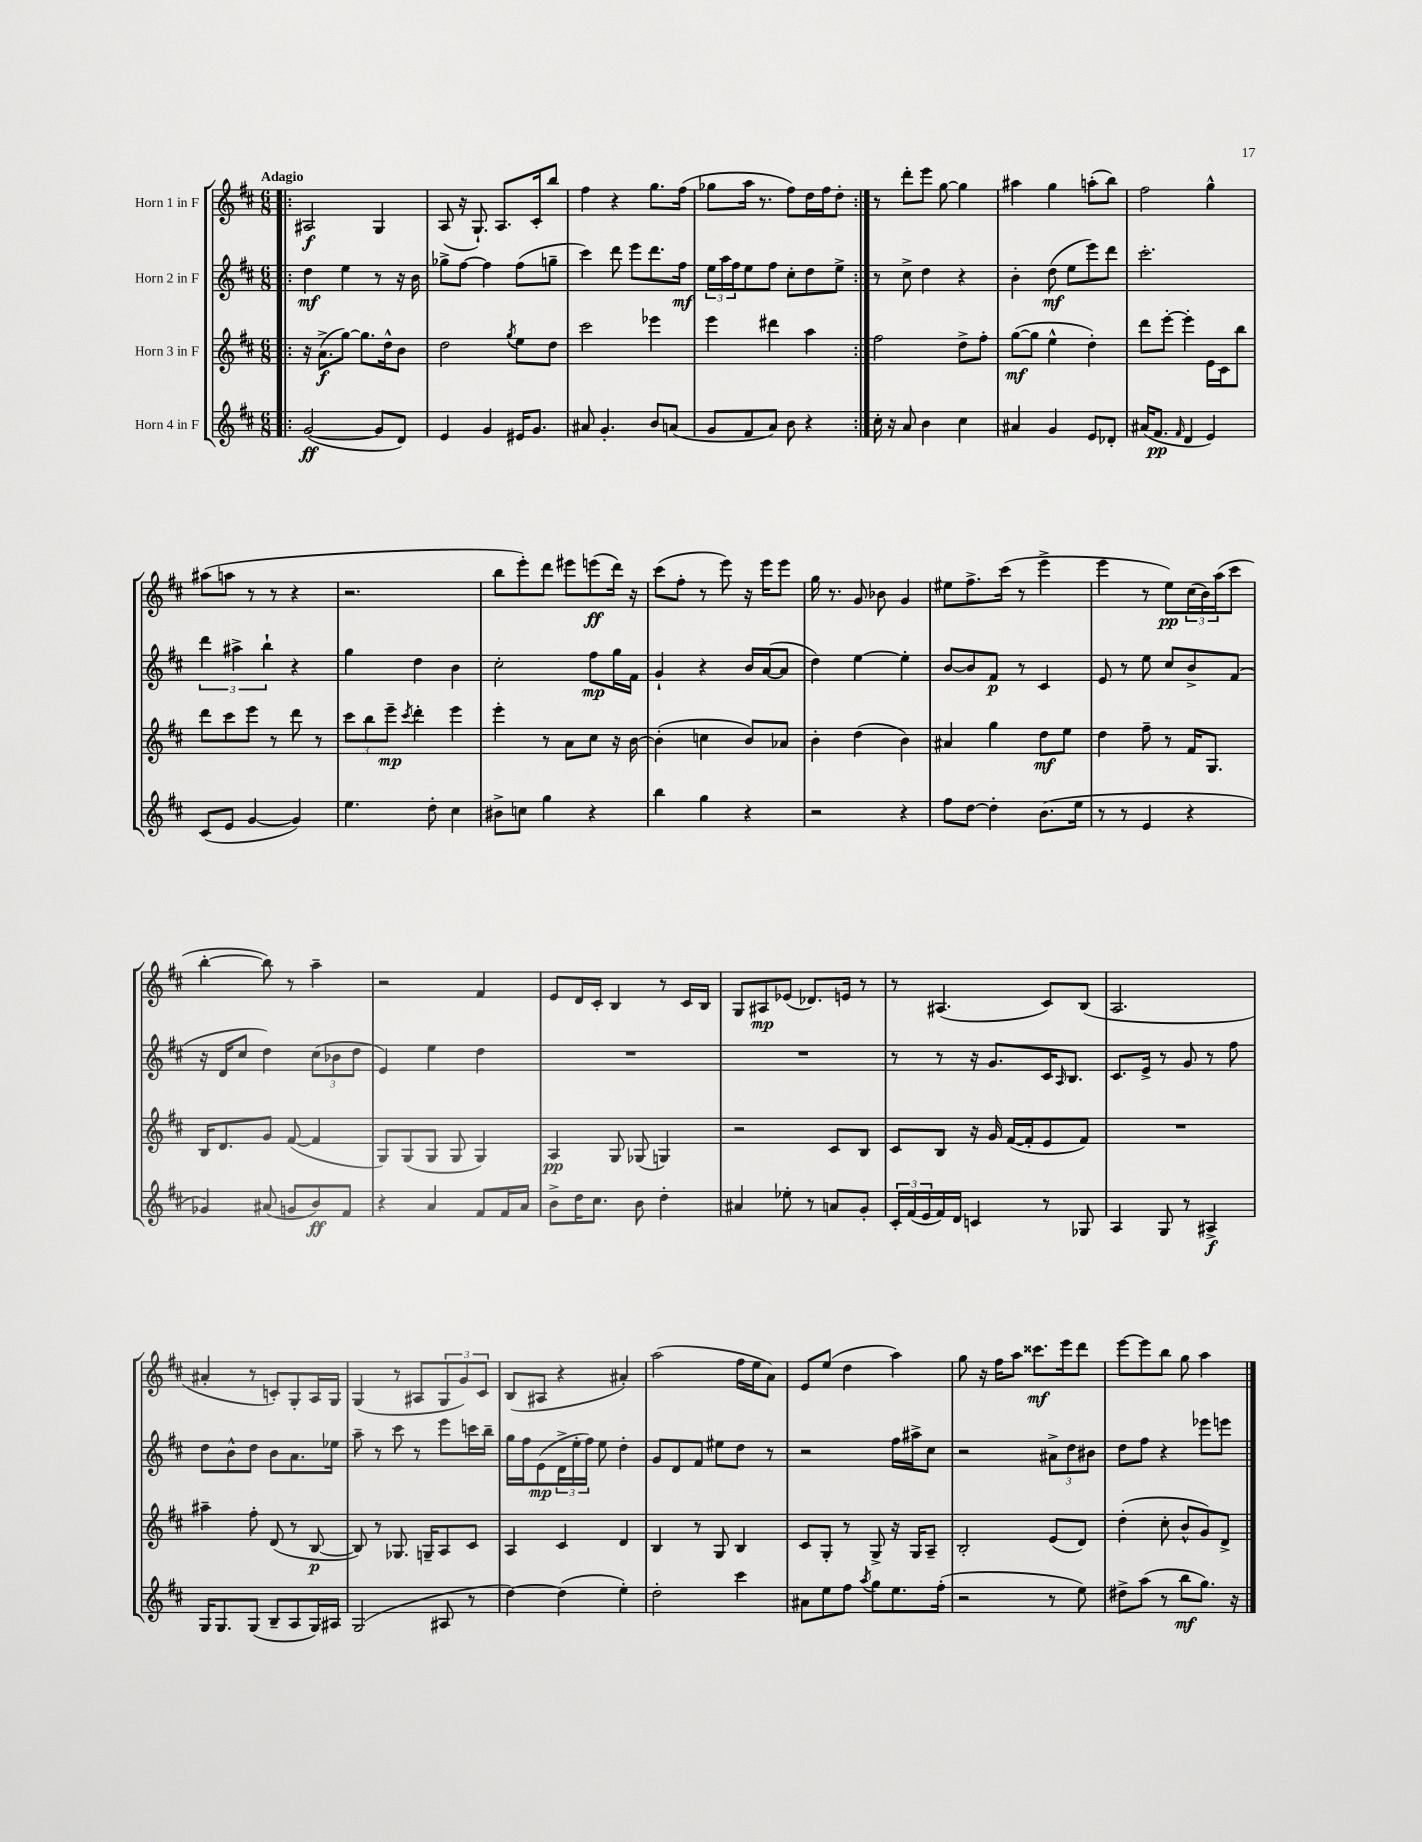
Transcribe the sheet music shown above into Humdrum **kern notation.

**kern	**dynam	**kern	**dynam	**kern	**dynam	**kern	**dynam
*part4	*part4	*part3	*part3	*part2	*part2	*part1	*part1
*staff4	*staff4	*staff3	*staff3	*staff2	*staff2	*staff1	*staff1
*I"Horn 4 in F	*	*I"Horn 3 in F	*	*I"Horn 2 in F	*	*I"Horn 1 in F	*
*clefG2	*	*clefG2	*	*clefG2	*	*clefG2	*
*k[f#c#]	*	*k[f#c#]	*	*k[f#c#]	*	*k[f#c#]	*
*M6/8	*	*M6/8	*	*M6/8	*	*M6/8	*
=1!|:	=1!|:	=1!|:	=1!|:	=1!|:	=1!|:	=1!|:	=1!|:
!	!	!	!	!	!	!LO:TX:a:B:t=Adagio	!
([2g/	ff	16r	.	4dd\	mf	2A#X/	f
.	.	(8.a^\L	f	.	.	.	.
.	.	[8gg\J)	.	4ee\	.	.	.
.	.	8.gg\L]	.	.	.	.	.
8g/L]	.	.	.	8r	.	4G/	.
.	.	16dd^^\k	.	.	.	.	.
8d/J)	.	8b\J	.	16r	.	.	.
.	.	.	.	16b\	.	.	.
=2	=2	=2	=2	=2	=2	=2	=2
4e/	.	2dd\	.	8gg-X^\L	.	(8A/	.
.	.	.	.	[8ff#\J	.	16r	.
.	.	.	.	.	.	8.G`/)	.
4g/	.	.	.	4ff#\]	.	.	.
.	.	.	.	.	.	8.A/L	.
.	.	8qgg/	.	.	.	.	.
16e#X/KL	.	8ee\L	.	(8ff#\L	.	.	.
8.g/J	.	.	.	.	.	16c#'/k	.
.	.	8dd\J	.	8ggn~\J	.	8bb/J	.
=3	=3	=3	=3	=3	=3	=3	=3
8a#X/	.	2ccc#\	.	4ccc#\)	.	4ff#\	.
4.g'/	.	.	.	.	.	.	.
.	.	.	.	8ddd\	.	4r	.
.	.	.	.	8eee\L	.	.	.
8b/L	.	4eee-X\	.	8.ddd\	.	8.gg\L	.
(8an/J	.	.	.	.	.	.	.
.	.	.	.	16ff#\Jk	mf	(16ff#\Jk	.
=4	=4	=4	=4	=4	=4	=4	=4
8g/L	.	4eee\	.	24ee\LL	.	8gg-X\L	.
.	.	.	.	24aa\	.	.	.
.	.	.	.	24ff#\J	.	.	.
8f#/	.	.	.	8ee\	.	16aa\Jk	.
.	.	.	.	.	.	8.r	.
8a/J)	.	4ddd#X\	.	8ff#\J	.	.	.
8b\	.	.	.	8cc#'\L	.	8ff#\L)	.
4r	.	4aa\	.	8dd\	.	16dd\L	.
.	.	.	.	.	.	16ff#\J	.
.	.	.	.	8ee^\J	.	8dd'\J	.
=5:|!	=5:|!	=5:|!	=5:|!	=5:|!	=5:|!	=5:|!	=5:|!
16cc#'\	.	2ff#\	.	8r	.	8r	.
16r	.	.	.	.	.	.	.
8a/	.	.	.	8cc#^\	.	8ddd'\L	.
4b\	.	.	.	4dd\	.	8eee\J	.
.	.	.	.	.	.	[8gg\	.
4cc#\	.	8dd^\L	.	4r	.	4gg\]	.
.	.	8ff#'\J	.	.	.	.	.
=6	=6	=6	=6	=6	=6	=6	=6
4a#X/	.	([8gg\L	mf	4b'\	.	4aa#X\	.
.	.	8gg\J]	.	.	.	.	.
4g/	.	4ee^^\	.	(8dd\	mf	4gg\	.
.	.	.	.	8ee\L	.	.	.
8e/L	.	4dd'\)	.	8eee\)	.	(8aan'\L	.
8d-X'/J	.	.	.	8ddd\J	.	8bb\J)	.
=7	=7	=7	=7	=7	=7	=7	=7
(16a#X/KL	.	8ddd\L	.	2.ccc#'\	.	2ff#\	.
8.f#/J	pp	.	.	.	.	.	.
.	.	[8eee'\J	.	.	.	.	.
16qqf#/	.	.	.	.	.	.	.
4d/	.	4eee'\]	.	.	.	.	.
4e/)	.	16e\LL	.	.	.	4gg^^\	.
.	.	16c#\J	.	.	.	.	.
.	.	8bb\J	.	.	.	.	.
!!LO:LB:g=z
=8	=8	=8	=8	=8	=8	=8	=8
(8c#/L	.	8ddd\L	.	6ddd\	.	(8aa#X\L	.
8e/J	.	8ccc#\	.	.	.	8aan\J	.
.	.	.	.	6aa#X^\	.	.	.
[4g/	.	8eee\J	.	.	.	8r	.
.	.	.	.	6bb`\	.	.	.
.	.	8r	.	.	.	8r	.
4g/])	.	8ddd\	.	4r	.	4r	.
.	.	8r	.	.	.	.	.
=9	=9	=9	=9	=9	=9	=9	=9
4.ee\	.	12ccc#\L	.	4gg\	.	2.r	.
.	.	12bb\	.	.	.	.	.
.	.	12eee~\J	mp	.	.	.	.
.	.	8qccc#/	.	.	.	.	.
.	.	4ddd'\	.	4dd\	.	.	.
8dd'\	.	.	.	.	.	.	.
4cc#\	.	4eee\	.	4b\	.	.	.
=10	=10	=10	=10	=10	=10	=10	=10
8b#X^\L	.	4eee'\	.	2cc#'\	.	8bb\L	.
8ccn\J	.	.	.	.	.	8eee'\)	.
4gg\	.	8r	.	.	.	8ddd\J	.
.	.	8a\L	.	.	.	8eee#X\L	.
4r	.	8cc#\J	.	8ff#\L	mp	(8eeen\	ff
.	.	16r	.	16gg\L	.	16ddd\Jk)	.
.	.	[16b\	.	16f#\JJ	.	16r	.
=11	=11	=11	=11	=11	=11	=11	=11
4bb\	.	(4b'\]	.	4g`/	.	(8ccc#\L	.
.	.	.	.	.	.	8ff#'\J	.
4gg\	.	4ccn\	.	4r	.	8r	.
.	.	.	.	.	.	8eee\)	.
4r	.	8b/L)	.	16b/LL	.	16r	.
.	.	.	.	([16a/J	.	16eee\KL	.
.	.	8a-X/J	.	8a/J]	.	8eee\J	.
=12	=12	=12	=12	=12	=12	=12	=12
2r	.	4b'\	.	4dd\)	.	16gg\	.
.	.	.	.	.	.	8.r	.
.	.	(4dd\	.	[4ee\	.	8g/	.
.	.	.	.	.	.	8b-X\	.
4r	.	4b\)	.	4ee'\]	.	4g/	.
=13	=13	=13	=13	=13	=13	=13	=13
8ff#\L	.	4a#X/	.	[8b/L	.	8ee#X\L	.
[8dd\J	.	.	.	8b/]	.	8.ff#^\	.
4dd'\]	.	4gg\	.	8f#/J	p	.	.
.	.	.	.	.	.	(16ccc#\Jk	.
.	.	.	.	8r	.	8r	.
(8.b\L	.	8dd\L	mf	4c#/	.	4eee^\	.
.	.	8ee\J	.	.	.	.	.
16ee\Jk	.	.	.	.	.	.	.
=14	=14	=14	=14	=14	=14	=14	=14
8r	.	4dd\	.	8e/	.	4eee\	.
8r	.	.	.	8r	.	.	.
4e/	.	8ff#~\	.	8ee\	.	8r	.
.	.	8r	.	8cc#/L	.	8ee\L)	pp
4r	.	16f#/KL	.	8b^/	.	(24cc#\L	.
.	.	.	.	.	.	24b\)	.
.	.	8.G/J	.	.	.	.	.
.	.	.	.	.	.	(24aa\J	.
.	.	.	.	(8f#/J	.	8ccc#\J	.
!!LO:LB:g=z
=15	=15	=15	=15	=15	=15	=15	=15
4g-X/)	.	16B/KL	.	16r	.	[4bb'\	.
.	.	8.d/	.	16d/KL	.	.	.
.	.	.	.	8cc#/J	.	.	.
(8a#X/	.	8g/J	.	4dd\)	.	8bb\])	.
8gn/L	.	([8f#/	.	.	.	8r	.
8b/)	ff	4f#/]	.	(12cc#\L	.	4aa~\	.
.	.	.	.	12b-X\	.	.	.
8f#/J	.	.	.	.	.	.	.
.	.	.	.	12dd\J	.	.	.
=16	=16	=16	=16	=16	=16	=16	=16
4r	.	8G/L)	.	4e/)	.	2r	.
.	.	(8G/	.	.	.	.	.
4a/	.	8G/J	.	4ee\	.	.	.
.	.	8G/	.	.	.	.	.
8f#/L	.	4G/)	.	4dd\	.	4f#/	.
16f#/L	.	.	.	.	.	.	.
16a/JJ	.	.	.	.	.	.	.
=17	=17	=17	=17	=17	=17	=17	=17
8b^\L	.	4A/	pp	2.r	.	8e/L	.
16dd\K	.	.	.	.	.	16d/L	.
8.cc#\J	.	.	.	.	.	16c#'/JJ	.
.	.	8G/	.	.	.	4B/	.
8b\	.	(8G-X/	.	.	.	.	.
4dd'\	.	4Gn/)	.	.	.	8r	.
.	.	.	.	.	.	16c#/LL	.
.	.	.	.	.	.	16B/JJ	.
=18	=18	=18	=18	=18	=18	=18	=18
4a#X/	.	2r	.	2.r	.	8G/L	.
.	.	.	.	.	.	8A#X/	mp
8ee-X'\	.	.	.	.	.	(8e-X/J	.
8r	.	.	.	.	.	8.d-X/L)	.
8an/L	.	8c#/L	.	.	.	.	.
.	.	.	.	.	.	16en/Jk	.
8g'/J	.	8B/J	.	.	.	8r	.
=19	=19	=19	=19	=19	=19	=19	=19
24c#'/LL	.	8c#/L	.	8r	.	8r	.
(24f#/	.	.	.	.	.	.	.
24e/	.	.	.	.	.	.	.
16f#/)	.	8B/J	.	8r	.	(4.A#X/	.
16d/JJ	.	.	.	.	.	.	.
4cn/	.	16r	.	16r	.	.	.
.	.	16g/	.	8.g/L	.	.	.
.	.	([16f#/LL	.	.	.	.	.
.	.	16f#'/J]	.	.	.	.	.
8r	.	8e/	.	16c#/K	.	8c#/L)	.
.	.	.	.	16qqA/	.	.	.
.	.	.	.	8.B/J	.	.	.
8G-X/	.	8f#/J)	.	.	.	(8B/J	.
=20	=20	=20	=20	=20	=20	=20	=20
4A/	.	2.r	.	8.c#/L	.	2.A/	.
.	.	.	.	16e^/Jk	.	.	.
8G/	.	.	.	8r	.	.	.
8r	.	.	.	8g/	.	.	.
4A#X^/	f	.	.	8r	.	.	.
.	.	.	.	8ff#\	.	.	.
!!LO:LB:g=z
=21	=21	=21	=21	=21	=21	=21	=21
16G/KL	.	4aa#X~\	.	8dd\L	.	4a#X'/	.
8.G/	.	.	.	.	.	.	.
.	.	.	.	8b^^\	.	.	.
(8G/J	.	8ff#'\	.	8dd\J	.	8r	.
8B~/L	.	(8d/	.	8b\L	.	8cn'/L)	.
8A/	.	8r	.	8.a\	.	8G'/	.
16G/L)	.	[8B/	p	.	.	16A/L	.
16A#X/JJ	.	.	.	16ee-X\Jk	.	16G/JJ	.
=22	=22	=22	=22	=22	=22	=22	=22
(2G/	.	8B/])	.	8aa~\	.	(4G/	.
.	.	8r	.	8r	.	.	.
.	.	8.G-X/	.	8ccc#\	.	8r	.
.	.	.	.	8r	.	8A#X/L	.
.	.	16Gn~/KL	.	.	.	.	.
8A#X/	.	8A/	.	8eee\L	.	12G/	.
.	.	.	.	.	.	12g/)	.
8r	.	8c#/J	.	16cccn\L	.	.	.
.	.	.	.	.	.	12c#/J	.
.	.	.	.	16bb~\JJ	.	.	.
=23	=23	=23	=23	=23	=23	=23	=23
[4dd\)	.	4A/	.	16gg\LL	.	(8B/L	.
.	.	.	.	16ff#\J	.	.	.
.	.	.	.	(8e\	mp	8A#X/J	.
(4dd\]	.	4c#/	.	24d^\L	.	4r	.
.	.	.	.	24ee'\	.	.	.
.	.	.	.	24ff#\JJ)	.	.	.
.	.	.	.	8ee\	.	.	.
4ee'\)	.	4d/	.	4dd'\	.	4a#X'/)	.
=24	=24	=24	=24	=24	=24	=24	=24
2dd'\	.	4B/	.	8g/L	.	(2aa\	.
.	.	.	.	8d/	.	.	.
.	.	8r	.	8f#/J	.	.	.
.	.	8G/	.	8ee#X\L	.	.	.
4ccc#\	.	4B/	.	8dd\J	.	16ff#\LL	.
.	.	.	.	.	.	16ee\J	.
.	.	.	.	8r	.	8a\J)	.
=25	=25	=25	=25	=25	=25	=25	=25
8a#X\L	.	8c#/L	.	2r	.	8e/L	.
8ee\	.	8G'/J	.	.	.	(8ee/J	.
8ff#\J	.	8r	.	.	.	4dd\	.
8qaa/	.	.	.	.	.	.	.
8gg\L	.	8G^/	.	.	.	.	.
8.ee\	.	16r	.	16ff#\LL	.	4aa\)	.
.	.	16G/KL	.	16aa#X^\J	.	.	.
.	.	8A~/J	.	8cc#\J	.	.	.
(16ff#'\Jk	.	.	.	.	.	.	.
=26	=26	=26	=26	=26	=26	=26	=26
2r	.	2B'/	.	2r	.	8gg\	.
.	.	.	.	.	.	16r	.
.	.	.	.	.	.	16ff#\KL	.
.	.	.	.	.	.	8aa\J	.
.	.	.	.	.	.	8.ccc##X\L	mf
8r	.	(8e/L	.	12a#X^\L	.	.	.
.	.	.	.	.	.	16eee\k	.
.	.	.	.	12dd\	.	.	.
8ee\)	.	8d/J)	.	.	.	8ddd\J	.
.	.	.	.	12b#X\J	.	.	.
=27	=27	=27	=27	=27	=27	=27	=27
8dd#X^\L	.	(4dd'\	.	8dd\L	.	[8eee\L	.
(8aa\J	.	.	.	8ff#\J	.	8eee\]	.
8r	.	8cc#'\	.	4r	.	8bb\J	.
8bb\L	mf	8b^^/L	.	.	.	8gg\	.
8.gg\J)	.	8g/)	.	8eee-X\L	.	4aa\	.
.	.	8d^/J	.	8eeen\J	.	.	.
16r	.	.	.	.	.	.	.
==	==	==	==	==	==	==	==
*-	*-	*-	*-	*-	*-	*-	*-
